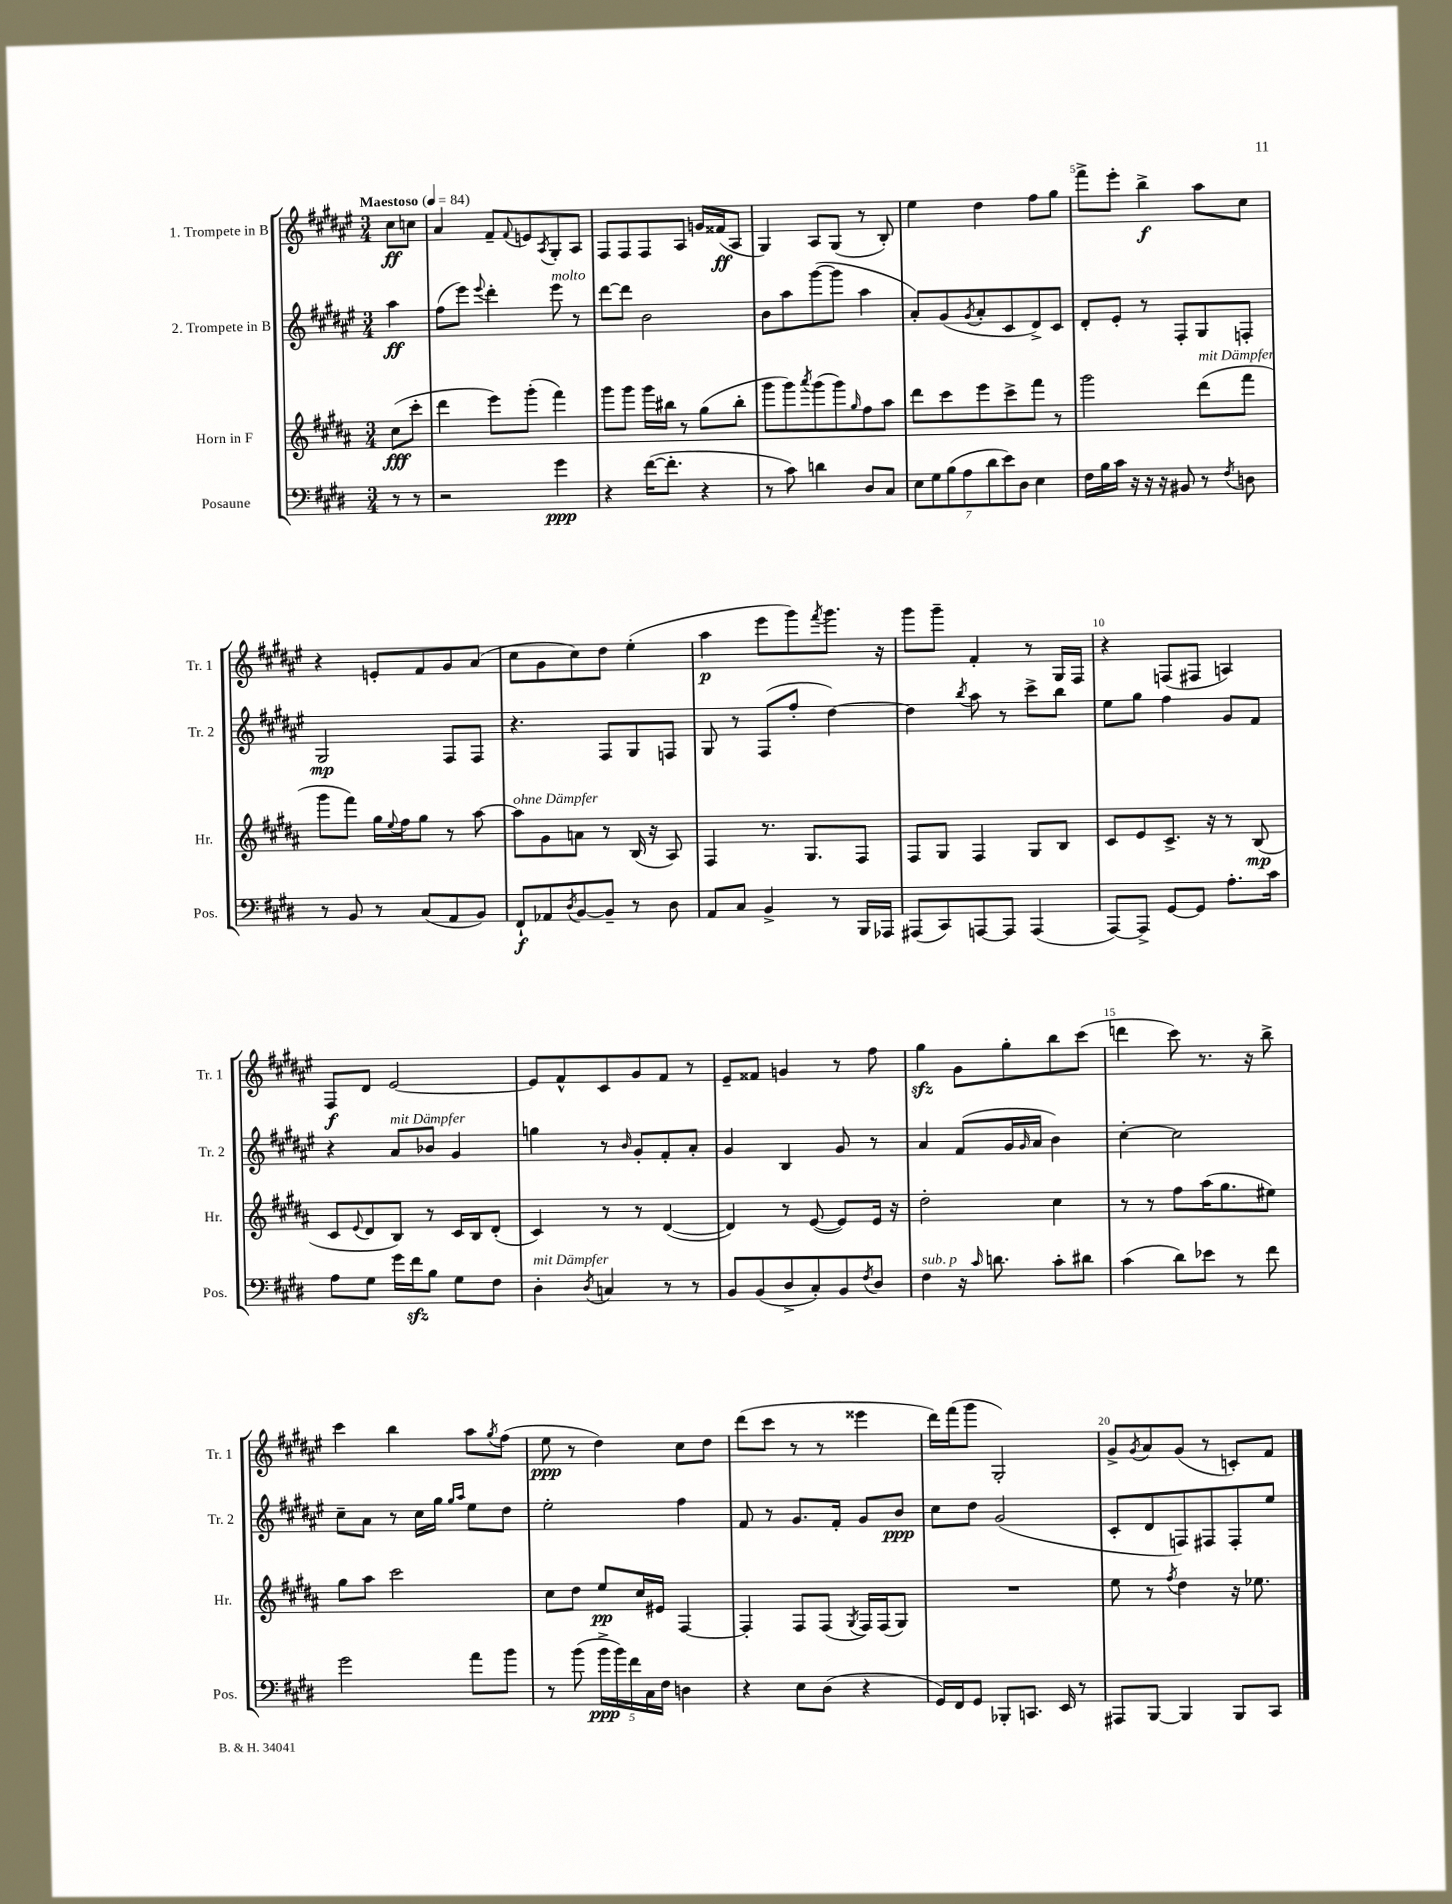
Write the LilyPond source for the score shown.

<<
\new StaffGroup <<
\new Staff = "s0" \with { instrumentName = "1. Trompete in B" shortInstrumentName = "Tr. 1" } {
    \clef treble \key fis \major \numericTimeSignature \time 3/4 \partial 4 \tempo "Maestoso" 4 = 84
    cis''8\ff c''8 |
    ais'4 fis'8-- \appoggiatura { fis'8 } e'8 \acciaccatura { ais8 } gis8-. ais8 |
    fis8 fis8 fis8 ais8 g'16 fisis'16\ff( ais8 |
    gis4) ais8 gis8( r8 b8-.) |
    eis''4 dis''4 fis''8 gis''8 |
    fis'''8-> eis'''8-. b''4->\f ais''8 cis''8 |
    r4 e'8-. fis'8 gis'8 ais'8( |
    cis''8 gis'8 cis''8) dis''8 eis''4-.( |
    ais''4\p eis'''8 gis'''8) \acciaccatura { fis'''8 } gis'''8. r16 |
    gis'''8 gis'''8-- fis'4-. r8 gis16 fis16 |
    r4 f8( fis8 a4) |
    fis8\f dis'8 eis'2~ |
    eis'8 fis'8-^ cis'8 gis'8 fis'8 r8 |
    eis'8-- fisis'8 g'4 r8 fis''8 |
    gis''4\sfz gis'8 gis''8-. b''8 cis'''8( |
    d'''4 cis'''8) r8. r16 b''8-> |
    cis'''4 b''4 ais''8 \acciaccatura { gis''8 } fis''8( |
    eis''8\ppp r8 dis''4) cis''8 dis''8 |
    dis'''8( cis'''8 r8 r8 eisis'''4 |
    dis'''16) fis'''16( gis'''8 gis2-.) |
    gis'8-> \acciaccatura { gis'8 } ais'8 gis'8( r8 c'8-.) fis'8 \bar "|." |
}
\new Staff = "s1" \with { instrumentName = "2. Trompete in B" shortInstrumentName = "Tr. 2" } {
    \clef treble \key fis \major \numericTimeSignature \time 3/4 \partial 4
    ais''4\ff |
    fis''8( eis'''8) \appoggiatura { eis'''8 } dis'''4-. eis'''8^\markup { \italic "molto" } r8 |
    dis'''8~ dis'''8 b'2 |
    b'8 ais''8 gis'''8~( gis'''8 ais''4 |
    ais'8-.) gis'8( \acciaccatura { gis'8 } ais'8-. cis'8 dis'8->) cis'8 |
    dis'8-. eis'8-. r8 fis8-. gis8 f8-. |
    gis2\mp fis8 fis8 |
    r4. fis8 gis8 f8 |
    gis8 r8 fis8( fis''8-. dis''4~) |
    dis''4 \acciaccatura { b''8 } ais''8 r8 cis'''8-> b''8 |
    eis''8 gis''8 fis''4 gis'8 fis'8 |
    r4 ais'8^\markup { \italic "mit Dämpfer" } bes'8 gis'4 |
    g''4 r8 \grace { b'16 } gis'8-. fis'8-. ais'8-. |
    gis'4 b4 gis'8 r8 |
    ais'4 fis'8( gis'16 \grace { gis'16 } ais'16 b'4) |
    cis''4~-. cis''2 |
    cis''8-- ais'8 r8 cis''16 gis''16 \grace { gis''16 ais''16 } eis''8 dis''8 |
    eis''2-. fis''4 |
    fis'8 r8 gis'8. fis'16-. gis'8 b'8\ppp |
    cis''8 dis''8 gis'2( |
    cis'8-. dis'8 f8) fis8 fis8-. eis''8 \bar "|." |
}
\new Staff = "s2" \with { instrumentName = "Horn in F" shortInstrumentName = "Hr." } {
    \clef treble \key b \major \numericTimeSignature \time 3/4 \partial 4
    cis''8\fff( cis'''8-. |
    dis'''4 e'''8) gis'''8-.( fis'''4) |
    gis'''8 gis'''8 gis'''16 bis''16 r8 gis''8( bis''8-. |
    gis'''8 gis'''8) \acciaccatura { ais'''8 } gis'''8( gis'''8) \grace { gis''16 } fis''8 ais''8 |
    dis'''8 cis'''8 e'''8 cis'''8-> fis'''8 r8 |
    gis'''2 dis'''8^\markup { \italic "mit Dämpfer" }( fis'''8 |
    gis'''8 fis'''8) gis''16 \appoggiatura { e''8 } fis''16 gis''8 r8 ais''8~ |
    ais''8^\markup { \italic "ohne Dämpfer" } gis'8 a'8 r8 b16( r16 ais8) |
    fis4 r8. gis8. fis8 |
    fis8 gis8 fis4 gis8 b8 |
    cis'8 e'8 cis'8.-> r16 r8 b8\mp( |
    cis'8 \appoggiatura { e'8 } dis'8 b8) r8 cis'16 b16 dis'8-.( |
    cis'4) r8 r8 dis'4~( |
    dis'4) r8 e'8~( e'8) e'16 r16 |
    dis''2-. cis''4 |
    r8 r8 fis''8 ais''16( gis''8. eis''8) |
    gis''8 ais''8 cis'''2 |
    cis''8 dis''8 e''8\pp cis''16 eis'16 fis4~ |
    fis4-. fis8 fis8( \acciaccatura { gis8 } fis16) fis16( gis8) |
    R2. |
    e''8 r8 \acciaccatura { fis''8 } dis''4 r16 ees''8. \bar "|." |
}
\new Staff = "s3" \with { instrumentName = "Posaune" shortInstrumentName = "Pos." } {
    \clef bass \key e \major \numericTimeSignature \time 3/4 \partial 4
    r8 r8 |
    r2 gis'4\ppp |
    r4 fis'16~( fis'8.-. r4 |
    r8 cis'8) d'4 dis8 cis8 |
    \tuplet 7/4 { e8 gis8 b8( a8 dis'8 e'8) dis8 } e4 |
    fis16 b16 cis'16 r16 r16 r16 bis,8 r8 \acciaccatura { fis8 } d8 |
    r8 b,8 r8 cis8( a,8 b,8) |
    fis,8-!\f aes,8 \acciaccatura { dis8 } b,8~ b,8-- r8 dis8 |
    a,8 cis8 b,4-> r8 b,,16 aes,,16 |
    ais,,8( cis,8) a,,8~ a,,8 a,,4( |
    a,,8~) a,,8-> gis,8~ gis,8 a8.-. cis'16 |
    a8 gis8 gis'16 fis'16\sfz b8 gis8 fis8 |
    dis4-.^\markup { \italic "mit Dämpfer" } \acciaccatura { dis8 } c4 r8 r8 |
    b,8 b,8( dis8-> cis8-.) b,8 \acciaccatura { fis8 } dis8 |
    fis4^\markup { \italic "sub. p" } r16 \grace { cis'16 } d'8. cis'8-. dis'8 |
    cis'4( dis'8) ees'8 r8 fis'8 |
    gis'2 a'8 b'8 |
    r8 b'8( \tuplet 5/4 { b'16->\ppp b'16) fis'16 cis16 fis16 } d4 |
    r4 e8 dis8( r4 |
    gis,16) fis,16 gis,8 bes,,8-. c,8. e,16 r8 |
    ais,,8 b,,8~ b,,4 b,,8 cis,8 \bar "|." |
}
>>
>>
\layout { \context { \Score \override BarNumber.break-visibility = ##(#f #t #t) barNumberVisibility = #(every-nth-bar-number-visible 5) } }
